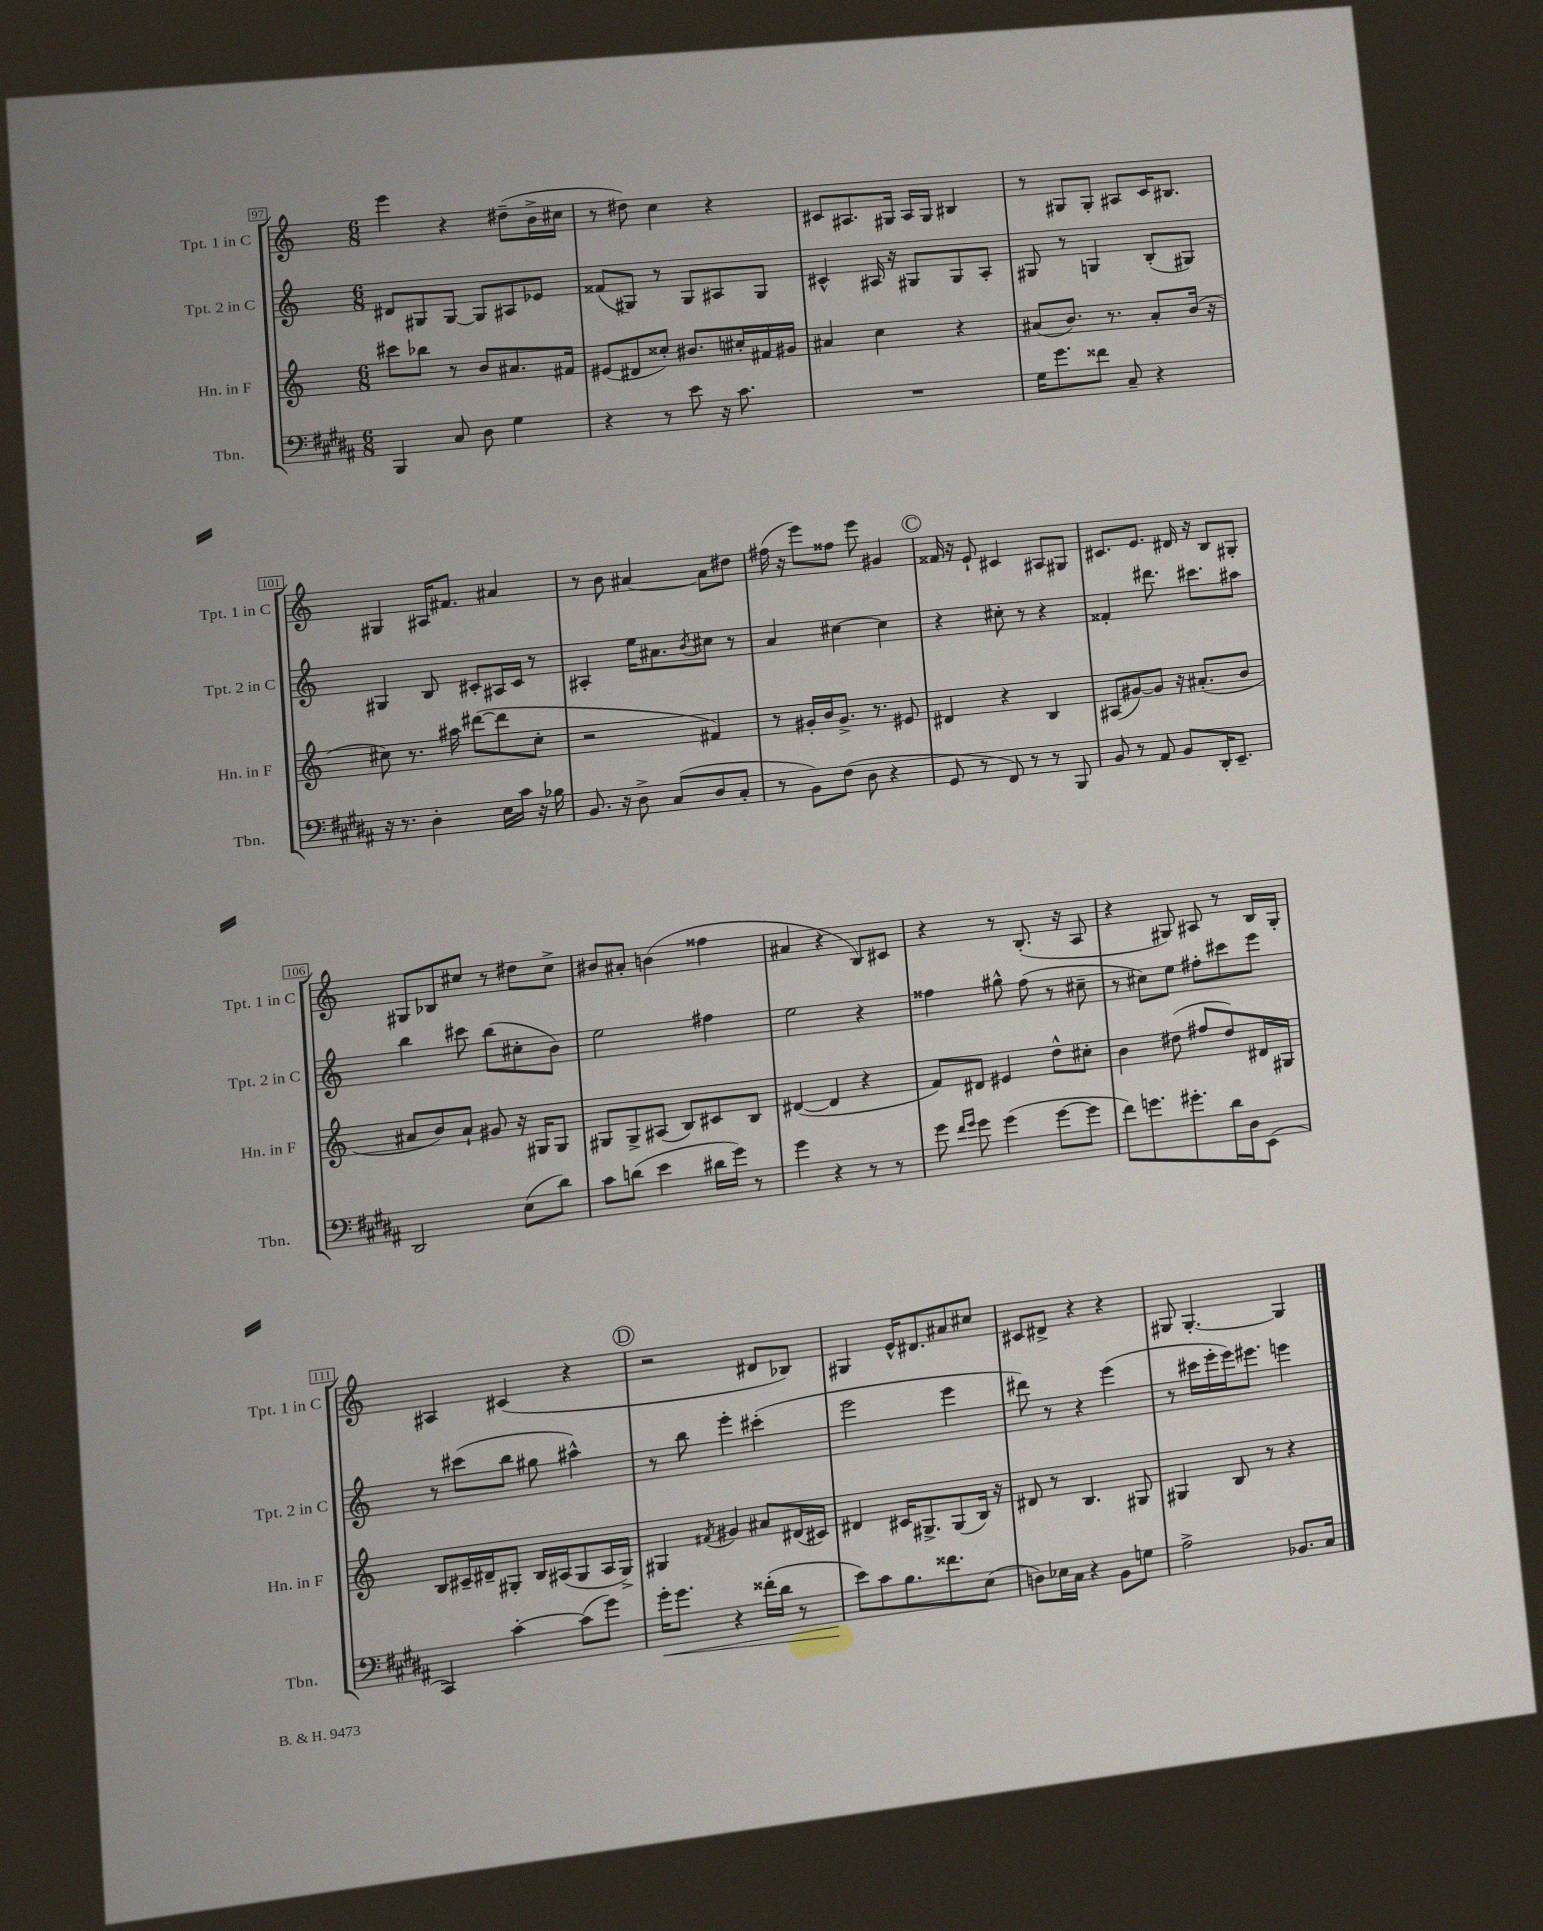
<<
\new StaffGroup <<
\new Staff = "s0" \with { instrumentName = "Tpt. 1 in C" shortInstrumentName = "Tpt. 1 in C" } {
    \clef treble \key c \major \numericTimeSignature \time 6/8
    e'''4 r4 dis''8--( b'16-> cis''16 |
    r8 dis''8) c''4 r4 |
    cis'8 ais8. gis16 ais16 gis16 bis4 |
    r8 gis8 gis8-. ais8 c'16 bis8. |
    gis4 ais16 fis'8. ais'4 |
    r8 b'8 ais'4~ ais'8 dis''8 |
    fis''16( r16 e'''8) fisis''8 e'''8 gis'4 |
    \mark \markup { \circle "C" } fisis'16 r16 e'8-! cis'4 ais8 gis8 |
    cis'8. e'8. dis'16 r16 b8 gis8-. |
    gis8 bes8 cis''8 r8 dis''8 cis''8-> |
    bis'8 ais'8-. b'4( fisis''4 |
    ais'4 r4 b8) cis'8 |
    r4 r8 b8.-.( r16 a8 |
    r4 gis8) ais8 r8 b16 gis16-. |
    ais4 cis'4( r4 |
    \mark \markup { \circle "D" } r2 dis'8 bes8) |
    gis4 e'16-^ dis'8. ais'8 cis''8 |
    cis'8 dis'8-> r4 r4 |
    gis8 gis4.~-. gis4 \bar "|." |
}
\new Staff = "s1" \with { instrumentName = "Tpt. 2 in C" shortInstrumentName = "Tpt. 2 in C" } {
    \clef treble \key c \major \numericTimeSignature \time 6/8
    dis'8 gis8 gis8~ gis8 ais8 ees'8 |
    fisis'8( gis8) r8 gis8 ais8 gis8 |
    cis'4-^ ais16 r16 gis8 gis8 ais8-. |
    gis8 r8 g4 b8-.( gis8) |
    gis4 b8 cis'8-. ais16 cis'16 r8 |
    ais4-. e''16 ais'8. \acciaccatura { b'8 } cis''8 r8 |
    a'4 cis''4~ cis''4 |
    \mark \markup { \circle "C" } r4 cis''8-. r8 r4 |
    fisis'4-. dis'''8. cis'''8. ais''8 |
    b''4 cis'''8 b''8( cis''8-. b'8) |
    e''2 fis''4 |
    e''2 r4 |
    fisis''4 gis''8-^ fisis''8( r8 cis''8-- |
    r8 cis''8) e''8 fis''8-. cis'''8 e'''8 |
    r8 cis'''8( b''8 gis''8 ais''4-^) |
    \mark \markup { \circle "D" } r8 b''8 e'''4-. cis'''4-.( |
    e'''2 e'''4 |
    dis'''8) r8 r4 e'''4( |
    r8 cis'''16 e'''16-. e'''16) eis'''8. e'''4 \bar "|." |
}
\new Staff = "s2" \with { instrumentName = "Hn. in F" shortInstrumentName = "Hn. in F" } {
    \clef treble \key c \major \numericTimeSignature \time 6/8
    cis'''8 bes''8 r8 b'8 ais'8. fis'16 |
    eis'8( dis'8 cisis''8-.) bis'8. cis''16-. fis'16 gis'16 |
    ais'4 c''4 r4 |
    ais'8( b'8.) r8. ais'8-. b'16( r16 |
    cis''8) r8. ais''16 dis'''8~( dis'''8 cis''8-. |
    r2 fis'4) |
    r8 gis'16-. b'16 gis'8.-> r8. eis'8 |
    \mark \markup { \circle "C" } dis'4 r4 b4 |
    ais8( gis'8~) gis'8 r16 ais'8.-.( b'8 |
    ais'8 b'8) ais'8-! gis'8 r16 gis16 gis8 |
    gis8 gis8-> ais8( b8) cis'8 b8 |
    dis'4~( dis'4 r4 |
    f'8) dis'8 eis'4 d''8-^ cis''8-. |
    b'4 dis''8( fis''8 dis''8) dis'16 gis16 |
    b8 cis'16-- dis'16-- gis8-. b16 ais16( gis8 ais16 gis16->) |
    \mark \markup { \circle "D" } gis4 \acciaccatura { fis'8 } gis'4 ais'8 dis'16( cis'16) |
    dis'4 cis'16 gis8.-> gis8( b16) r16 |
    dis'8 r8 b4. gis8 |
    gis4 b8 r8 r4 \bar "|." |
}
\new Staff = "s3" \with { instrumentName = "Tbn." shortInstrumentName = "Tbn." } {
    \clef bass \key b \major \numericTimeSignature \time 6/8
    b,,4 cis8 dis8 gis4 |
    r4 r8 e'8 r16 cis'8. |
    R2. |
    gis16 gis'8. fisis'8 cis8-- r4 |
    r16 r8. dis4-. e16 cis'16 r16 bes16 |
    b,8. r16 dis8-> cis8( dis8 cis8-. |
    r8 b,8) fis8( dis8 r4 |
    \mark \markup { \circle "C" } gis,8 r8 fis,8) r8 r8 b,,8 |
    b,8 r8 ais,8 b,8 dis,16-. e,8.-- |
    dis,2 e8( dis'8) |
    cis'8 d'8( e'4 dis'16 gis'16) r8 |
    gis'4 r4 r8 r8 |
    gis'8 \grace { fis'16 gis'16 } gis'8 gis'4( gis'8~ gis'8 |
    fis'8) g'8. gis'8.-. dis'16 dis16 e,8( |
    cis,4) cis'4~-. cis'8( gis'8) |
    \mark \markup { \circle "D" } gis'16-.\< gis'8. r4 fisis'16-.( dis'16 r8 |
    e'8\!) cis'8 b8. fisis'8. e8( |
    d8) ees16 cis16 r4 b,8 g8 |
    ais2-> bes,8. cis16 \bar "|." |
}
>>
>>
\layout { \context { \Score currentBarNumber = #97 \override BarNumber.stencil = #(make-stencil-boxer 0.1 0.3 ly:text-interface::print) } }
